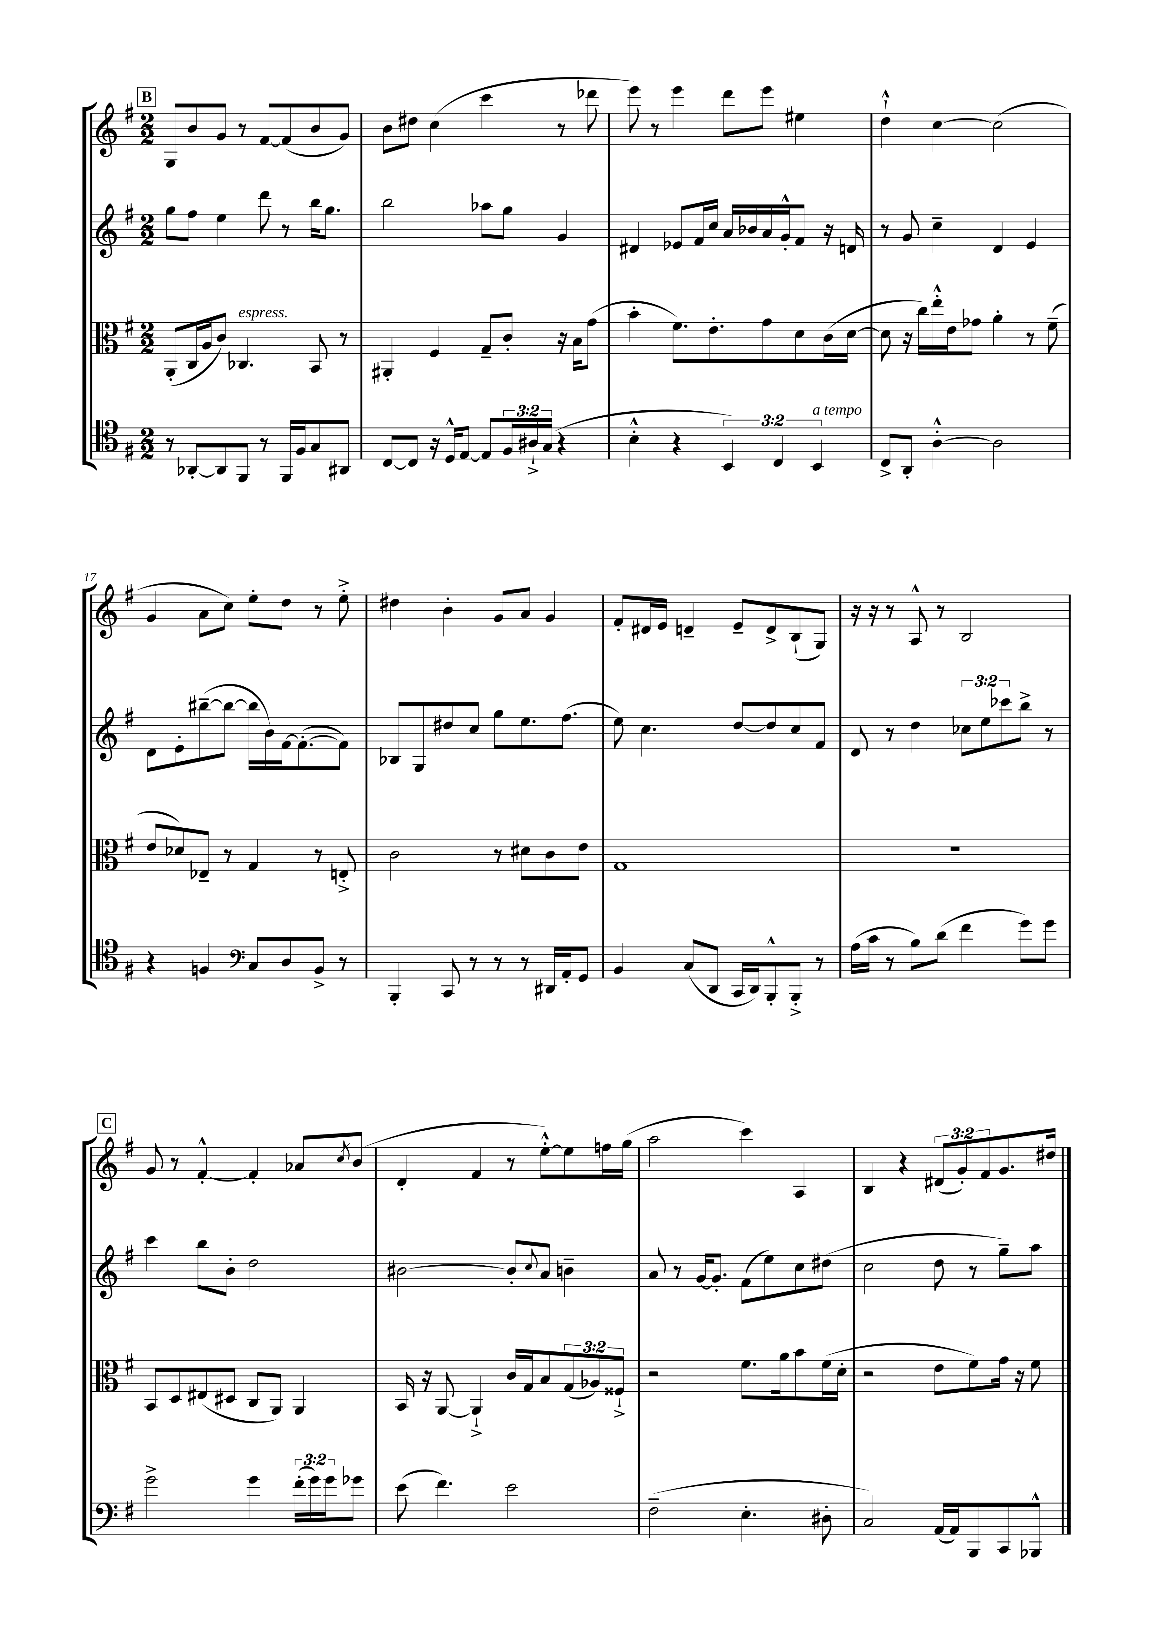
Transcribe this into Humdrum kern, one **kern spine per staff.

**kern	**kern	**kern	**kern
*staff4	*staff3	*staff2	*staff1
*clefC4	*clefC3	*clefG2	*clefG2
*k[f#]	*k[f#]	*k[f#]	*k[f#]
*M2/2	*M2/2	*M2/2	*M2/2
8r	(8AA'	8gg	8G
[8AA-'	16C	8ff#	8b
.	16A	.	.
8AA-]	8c)	4ee	8g
8FF#	4.C-	.	8r
8r	.	8ddd	[8f#
16FF#	.	8r	(8f#]
16F#	.	.	.
8G	8BB	16bb	8b
.	.	8.gg	.
8AA#	8r	.	8g)
=	=	=	=
[8C	4AA#'	2bb	8b
8C]	.	.	8dd#
16r	4F#	.	(4cc
16D^^	.	.	.
[8E	.	.	.
8E]	8G~	8aa-	4ccc
24F#	8c'	8gg	.
24A#`^	.	.	.
(24G	.	.	.
4r	16r	4g	8r
.	16B	.	.
.	(8g	.	8ddd-
=	=	=	=
4B'^^	4b'	4d#	8eee)
.	.	.	8r
4r	8.f#)	8e-	4eee
.	.	16f#	.
.	8.e'	16cc	.
6BB)	.	16a	8ddd
.	.	16b-	.
.	8g	16a	8eee
6C	.	.	.
.	.	16g'^^	.
.	8d	8f#	4ee#
6BB	.	.	.
.	(16c	16r	.
.	[16d	16d	.
=	=	=	=
8C^	8d]	8r	4dd`^^
8AA'	16r	8g	.
.	16cc)	.	.
[4A'^^	16ee'^^	4cc~	[4cc
.	16e	.	.
.	8g-	.	.
2A]	4a'	4d	(2cc]
.	8r	4e	.
.	(8f#~	.	.
=	=	=	=
4r	8e	8d	4g
.	8d-)	8e'	.
4F	8E-~	([8bb#~	8a
.	8r	8bb#_	8cc)
*clefF4	*	*	*
8C	4G	16bb#]	8ee'
.	.	16b)	.
8D	.	[16f#	8dd
.	.	(8.f#'_	.
8BB^	8r	.	8r
8r	8E'^	8f#])	8ee'^
=	=	=	=
4BBB'	2c	8B-	4dd#
.	.	8G	.
8CC	.	8dd#	4b'
8r	.	8cc	.
8r	8r	8gg	8g
8r	8d#	8.ee	8a
16DD#	8c	.	4g
16AA'	.	(8.ff#	.
8GG	8e	.	.
=	=	=	=
4BB	1G	8ee)	8f#'
.	.	4.cc	16d#
.	.	.	16e
(8C	.	.	4d~
8DD	.	.	.
16CC	.	[8dd	8e~
16DD)	.	.	.
8BBB'^^	.	8dd]	8d^
8BBB'^	.	8cc	(8B`
8r	.	8f#	8G)
=	=	=	=
(16A	1r	8d	16r
16c	.	.	16r
8r	.	8r	8r
8B)	.	4dd	8A^^
(8d	.	.	8r
4f#	.	12cc-	2B
.	.	12ee	.
.	.	12ccc-	.
8g)	.	8bb^	.
8g	.	8r	.
=	=	=	=
2g^	8BB	4ccc	8g
.	8D	.	8r
.	(8E#	8bb	[4f#'^^
.	8D#	8b'	.
4g	8C	2dd	4f#']
.	8AA)	.	.
(24f#'	4AA	.	8a-
24g)	.	.	.
24g	.	.	.
.	.	.	8qcc
8g-	.	.	(8b
=	=	=	=
(8e	16BB	[2b#	4d'
.	16r	.	.
4.f#)	[8AA	.	.
.	4AA`^]	.	4f#
2e	16c	8b#']	8r
.	16G	.	.
.	.	8qqcc	.
.	8B	8a	[8ee'^^)
.	(12G	4b~	8ee]
.	12A-)	.	.
.	.	.	16ff
.	12F##`^	.	.
.	.	.	(16gg
=	=	=	=
(2F#~	2r	8a	2aa
.	.	8r	.
.	.	[16g	.
.	.	8.g']	.
4.E'	8.f#	(8f#	4ccc)
.	.	8ee)	.
.	16a	.	.
.	8b	8cc	4A
8D#'	(16f#	(8dd#	.
.	16d'	.	.
=	=	=	=
2C)	2r	2cc	4B
.	.	.	4r
(16AA	8e	8dd	(12d#
16AA)	.	.	.
.	.	.	12g')
8BBB	8f#)	8r	.
.	.	.	12f#
8CC	16g	8gg~)	8.g
.	16r	.	.
8BBB-^^	8f#	8aa	.
.	.	.	16dd#
==	==	==	==
*-	*-	*-	*-
